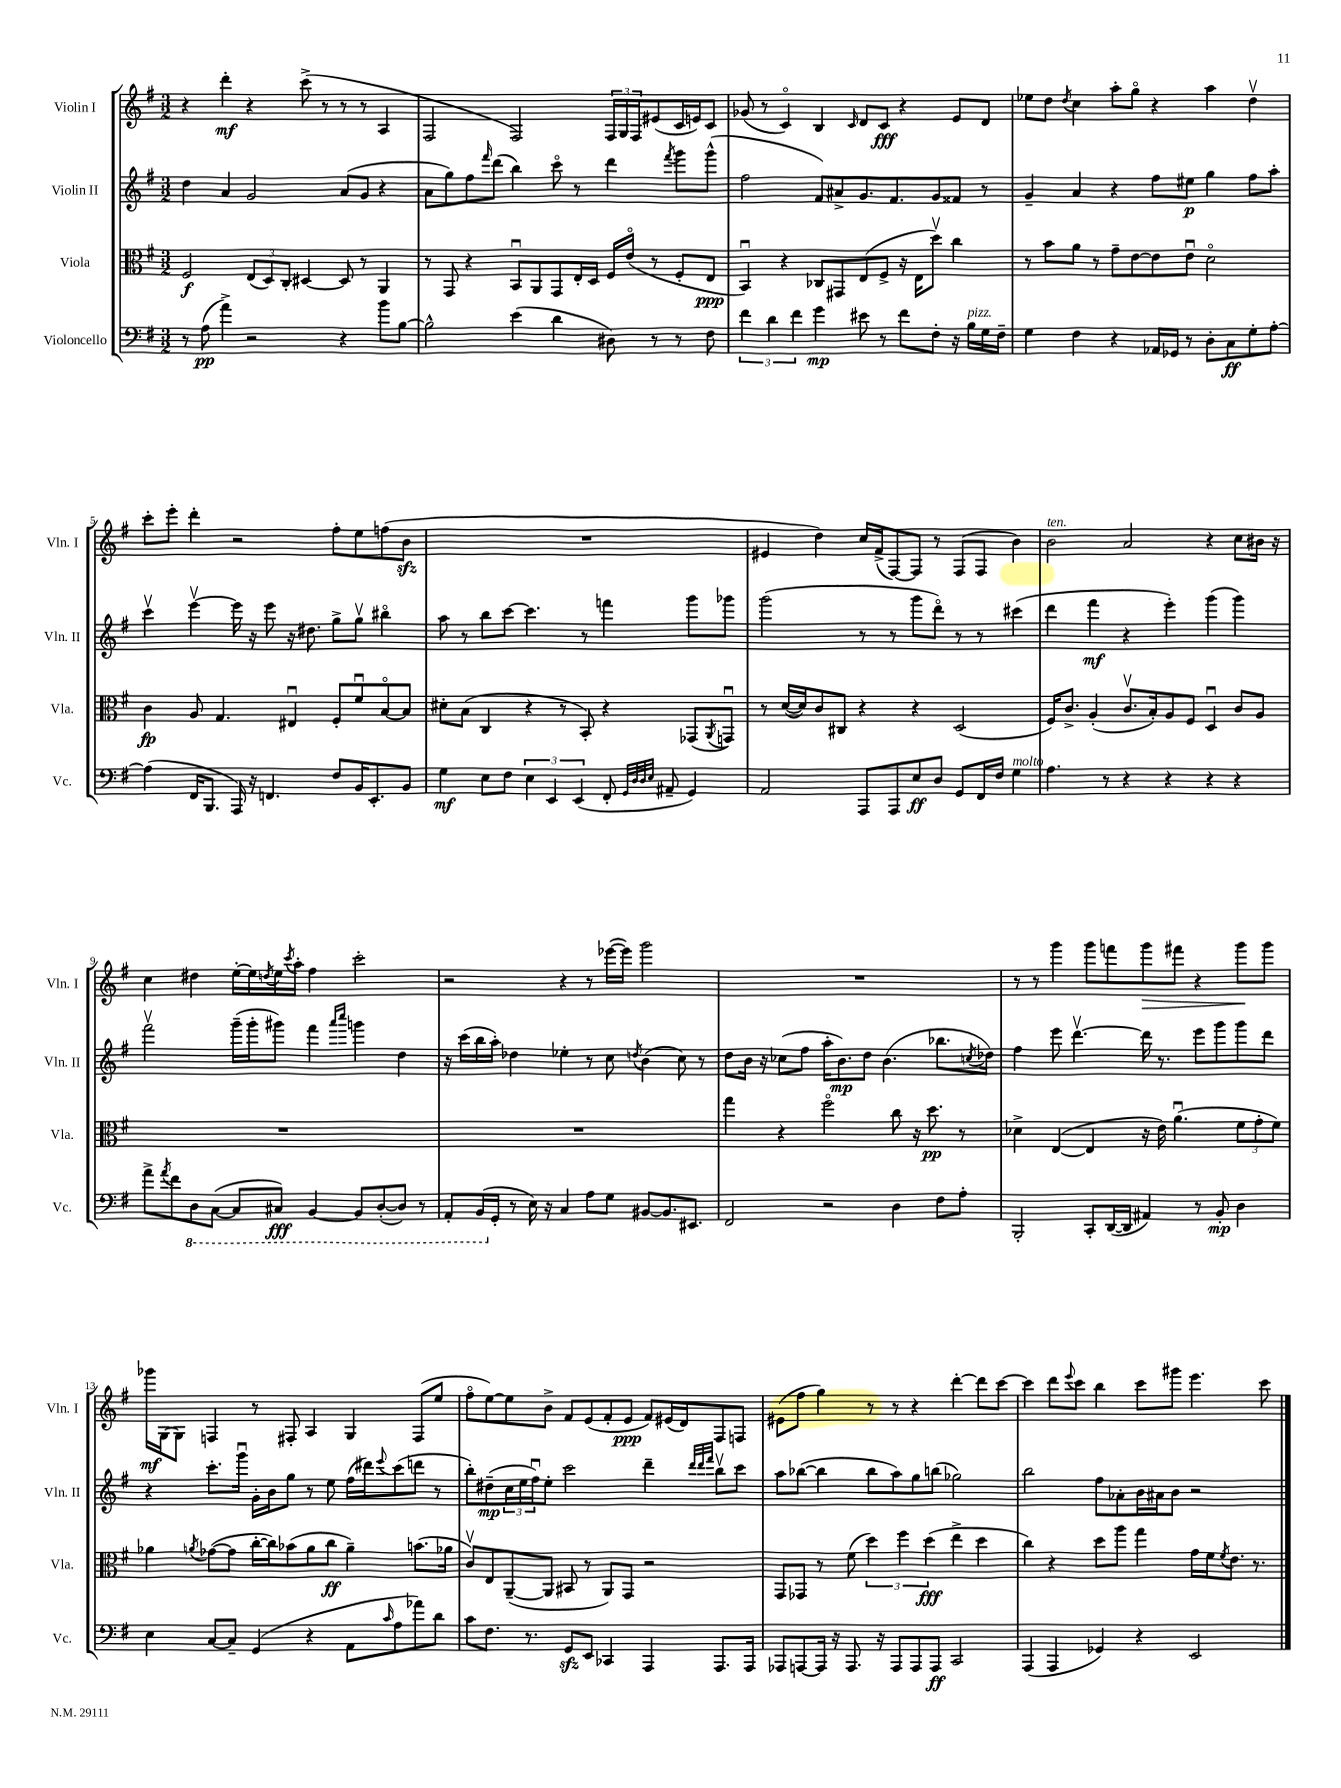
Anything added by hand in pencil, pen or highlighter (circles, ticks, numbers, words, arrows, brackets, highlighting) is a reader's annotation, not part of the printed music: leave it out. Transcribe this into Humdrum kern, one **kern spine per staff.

**kern	**kern	**kern	**kern
*staff4	*staff3	*staff2	*staff1
*clefF4	*clefC3	*clefG2	*clefG2
*k[f#]	*k[f#]	*k[f#]	*k[f#]
*M3/2	*M3/2	*M3/2	*M3/2
8r	2F#	4dd	4r
(8A	.	.	.
4a^)	.	4a	4ddd'
2r	(12E	2g	4r
.	12D)	.	.
.	12C'	.	.
.	[4D#	.	(8ccc^
.	.	.	8r
4r	8D#]	(8a	8r
.	8r	8g	8r
8b	4AA	4r	4A
[8B	.	.	.
=	=	=	=
2B^^]	8r	8a	2F#
.	8GG	8gg)	.
.	4r	8ff#	.
.	.	16qqfff#	.
.	.	(8ddd	.
(4e	8BBu	4bb)	2F#)
.	8AA	.	.
4d	8GG	8ccco	.
.	16E'	8r	.
.	16D	.	.
8D#)	16F#	4ddd	24F#
.	.	.	24G
.	(16eo	.	.
.	.	.	24F#
8r	8r	.	(8e#
.	.	8qfff#	.
8r	8F#'	8ggg	16c
.	.	.	16e)
8F#	8E	(8ggg^^	8c
=	=	=	=
6f#	4BBu)	2ff#	(8g-
.	.	.	8r
6d	.	.	.
.	4r	.	4co)
6f#	.	.	.
4g	8C-	8f#)	4B
.	8GG#	8a#^	.
.	.	.	16qqc
8e#	(8E	8.g	8d
8r	8F#^	.	8c
.	.	8.f#	.
8f#	16r	.	4r
.	16E	.	.
8F#'	8ddv)	8g	.
16r	4cc	8f##	8e
16B	.	.	.
16G	.	8r	8d
16F#~	.	.	.
=	=	=	=
4G	8r	4g~	8ee-
.	8b	.	8dd
.	.	.	8qdd
4F#	8a	4a	4cc
.	8r	.	.
4r	8g~	4r	8aa'
.	[8e	.	8ggo
16AA-	8e]	8ff#	4r
16GG-	.	.	.
8r	8eu	8ee#	.
8D'	2do	4gg	4aa
8C	.	.	.
8G'	.	8ff#	4ddv
[8A'	.	8aa'	.
=	=	=	=
(4A]	4c	4cccv	8ccc'
.	.	.	8eee'
16FF#	8A	[4eeev	4ddd'
8.BBB	.	.	.
.	4.G	.	.
16AAA)	.	16eee]	2r
16r	.	16r	.
4.FF	.	8eee	.
.	4E#u	16r	.
.	.	8.dd#	.
8F#	8F#'	8gg^	8ff#'
16BB	8f#u	8ggv	8ee
8.EE'	.	.	.
.	[8Bo	4bb#o	(8ff
8BB	8B]	.	8b
=	=	=	=
4G	8d#'	8aa	1.r
.	(8B	8r	.
8E	4C	8bb	.
8F#	.	[8ccc	.
6E	4r	4.ccc]	.
6EE	.	.	.
.	8r	.	.
(6EE	.	.	.
.	8BB')	8r	.
8FF#'	4r	4fff	.
32qqGG	.	.	.
32qqD	.	.	.
32qqD	.	.	.
32qqE	.	.	.
8AA#~	.	.	.
4GG)	(8GG-	8ggg	.
.	8qAA	.	.
.	8GGu)	8ggg-	.
=	=	=	=
2AA	8r	(2ggg	4e#
.	([16d	.	.
.	16d])	.	.
.	8c	.	4dd)
.	8C#	.	.
8AAA	4r	8r	16cc
.	.	.	(16f#^
8AAA	.	8r	[8F#)
8E	4r	8ggg	8F#]
8D	.	8dddo)	8r
8GG	(2D	8r	(8F#
16FF#	.	8r	8F#
16F#	.	.	.
4G	.	(4ccc#	4b)
=	=	=	=
4.A	16F#)	4ddd	2b
.	8.c^	.	.
.	(4A'	4fff#	.
8r	.	.	.
4r	8.cv	4r	2a
.	16B')	.	.
4r	8A	4eee')	.
.	8F#	.	.
4r	4Du	(4ggg	4r
4r	8c	4ggg)	8cc
.	8A	.	16b#
.	.	.	16r
=	=	=	=
8a^	1.r	2fff#v	4cc
8qa	.	.	.
8f#	.	.	.
8DD	.	.	4dd#
([8CC	.	.	.
8CC]	.	(16ggg~	[16ee'
.	.	16ggg'	16ee]
.	.	.	8qdd
8CC#)	.	8ggg#)	16ee
.	.	.	8qccc
.	.	.	16aa'
[4BBB	.	4fff#	4ff#
.	.	16qqaaa	.
.	.	16qqcccc	.
8BBB]	.	4ggg	2ccc'
([8DD'	.	.	.
8DD])	.	4dd	.
8r	.	.	.
=	=	=	=
8AAA'	1.r	16r	2r
.	.	(16ccc	.
(16BBB	.	16bb	.
16GG'	.	16aa')	.
8r	.	4dd-	.
16E)	.	.	.
16r	.	.	.
4C	.	4ee-'	4r
8A	.	8r	8r
8G	.	8cc	([16eee-
.	.	.	16eee-])
.	.	8qdd	.
[8BB#	.	(4b	2ggg
8.BB#]	.	.	.
.	.	8cc)	.
8.EE#	.	.	.
.	.	8r	.
=	=	=	=
2FF#	4gg	8dd	1.r
.	.	16b	.
.	.	16r	.
.	4r	(8cc-	.
.	.	8ff#	.
2r	2ff#o	16aa'	.
.	.	8.b)	.
.	.	8dd	.
.	.	(4.b	.
4D	8cc	.	.
.	16r	.	.
.	8.dd	.	.
8F#	.	8.bb-	.
8A'	8r	.	.
.	.	8qcc	.
.	.	16dd-)	.
=	=	=	=
2BBB'	4d-^	4ff#	8r
.	.	.	8r
.	([4E	8eee	4ggg
.	.	[4.dddv	.
8CC'	4E]	.	8ggg
([16DD	.	.	8fff
16DD]	.	.	.
4AA#)	16r	16ddd]	8ggg
.	16e)	8.r	.
.	(4.au	.	8fff#
8r	.	8eee	4r
8BB'	.	8ggg	.
4D	12f#	8ggg	8ggg
.	12g'	.	.
.	.	8ddd	8ggg
.	12f#)	.	.
=	=	=	=
4E	4a-	4r	16ggg-
.	.	.	[16G
.	.	.	8G]
.	8qa	.	.
[8C	([8g-	8.ccc'	4F
8C~]	8g-]	.	.
.	.	16gggu	.
(4GG	[16cc'	16g'	8r
.	16cc])	16b	.
.	(8b-	8gg	8F#'
4r	8a	8r	4A
.	8cc	8ee	.
8AA	4a~)	(16ff#	4G
.	.	16ddd#)	.
16qqc	.	8qqeee	.
8A	.	(8ccc	.
8a-)	(8.b	8ddd	(8F#
8d	.	8r	8ee
.	16a-	.	.
=	=	=	=
8c	8cv)	8bb')	8ff#o
8.F#	8E	(8dd#~	[8ee)
.	([8AA~	24cc	8ee]
.	.	24ee	.
8.r	.	.	.
.	.	24ff#u)	.
.	8AA]	8ee'	8b^
8GG	8BB#	2ccc	8f#
8EE	8r	.	(8e
4CC-	8AA)	.	8f#'
.	8GG	.	8e
4AAA	2r	4ddd~	8f#)
.	.	.	(16e#
.	.	.	16d)
.	.	32qqddd	.
.	.	32qqddd	.
.	.	32qqfff#	.
8.AAA	.	8bbv	8F#
.	.	8ccc	8F
16AAA	.	.	.
=	=	=	=
8AAA-	8GG	8aa	(8e#
[8AAA	8GG-	([8bb-	8ff#
16AAA]	8r	4bb-]	4gg)
16r	.	.	.
8.AAA	(8f#	.	.
.	6dd)	8bb-	8r
16r	.	.	.
8AAA	.	8aa)	8r
.	6ff#	.	.
8AAA	.	8gg	4r
.	(6dd	.	.
8AAA	.	(8bb	.
2CC	4ee^	2gg-)	[4ddd'
.	4dd	.	8ddd]
.	.	.	[8ccc
=	=	=	=
(4AAA	4cc)	2bb	4ccc]
4AAA	4r	.	8ddd
.	.	.	8qqeee
.	.	.	8ccc
4GG-)	8dd	8ff#	4bb
.	8aa	8a-'	.
4r	4gg	16b	8ccc
.	.	16a#	.
.	.	8b	8ggg#
2EE	16g	2r	4.eee
.	16f#	.	.
.	8qf#	.	.
.	8.e	.	.
.	8.r	.	.
.	.	.	8ccc
==	==	==	==
*-	*-	*-	*-
